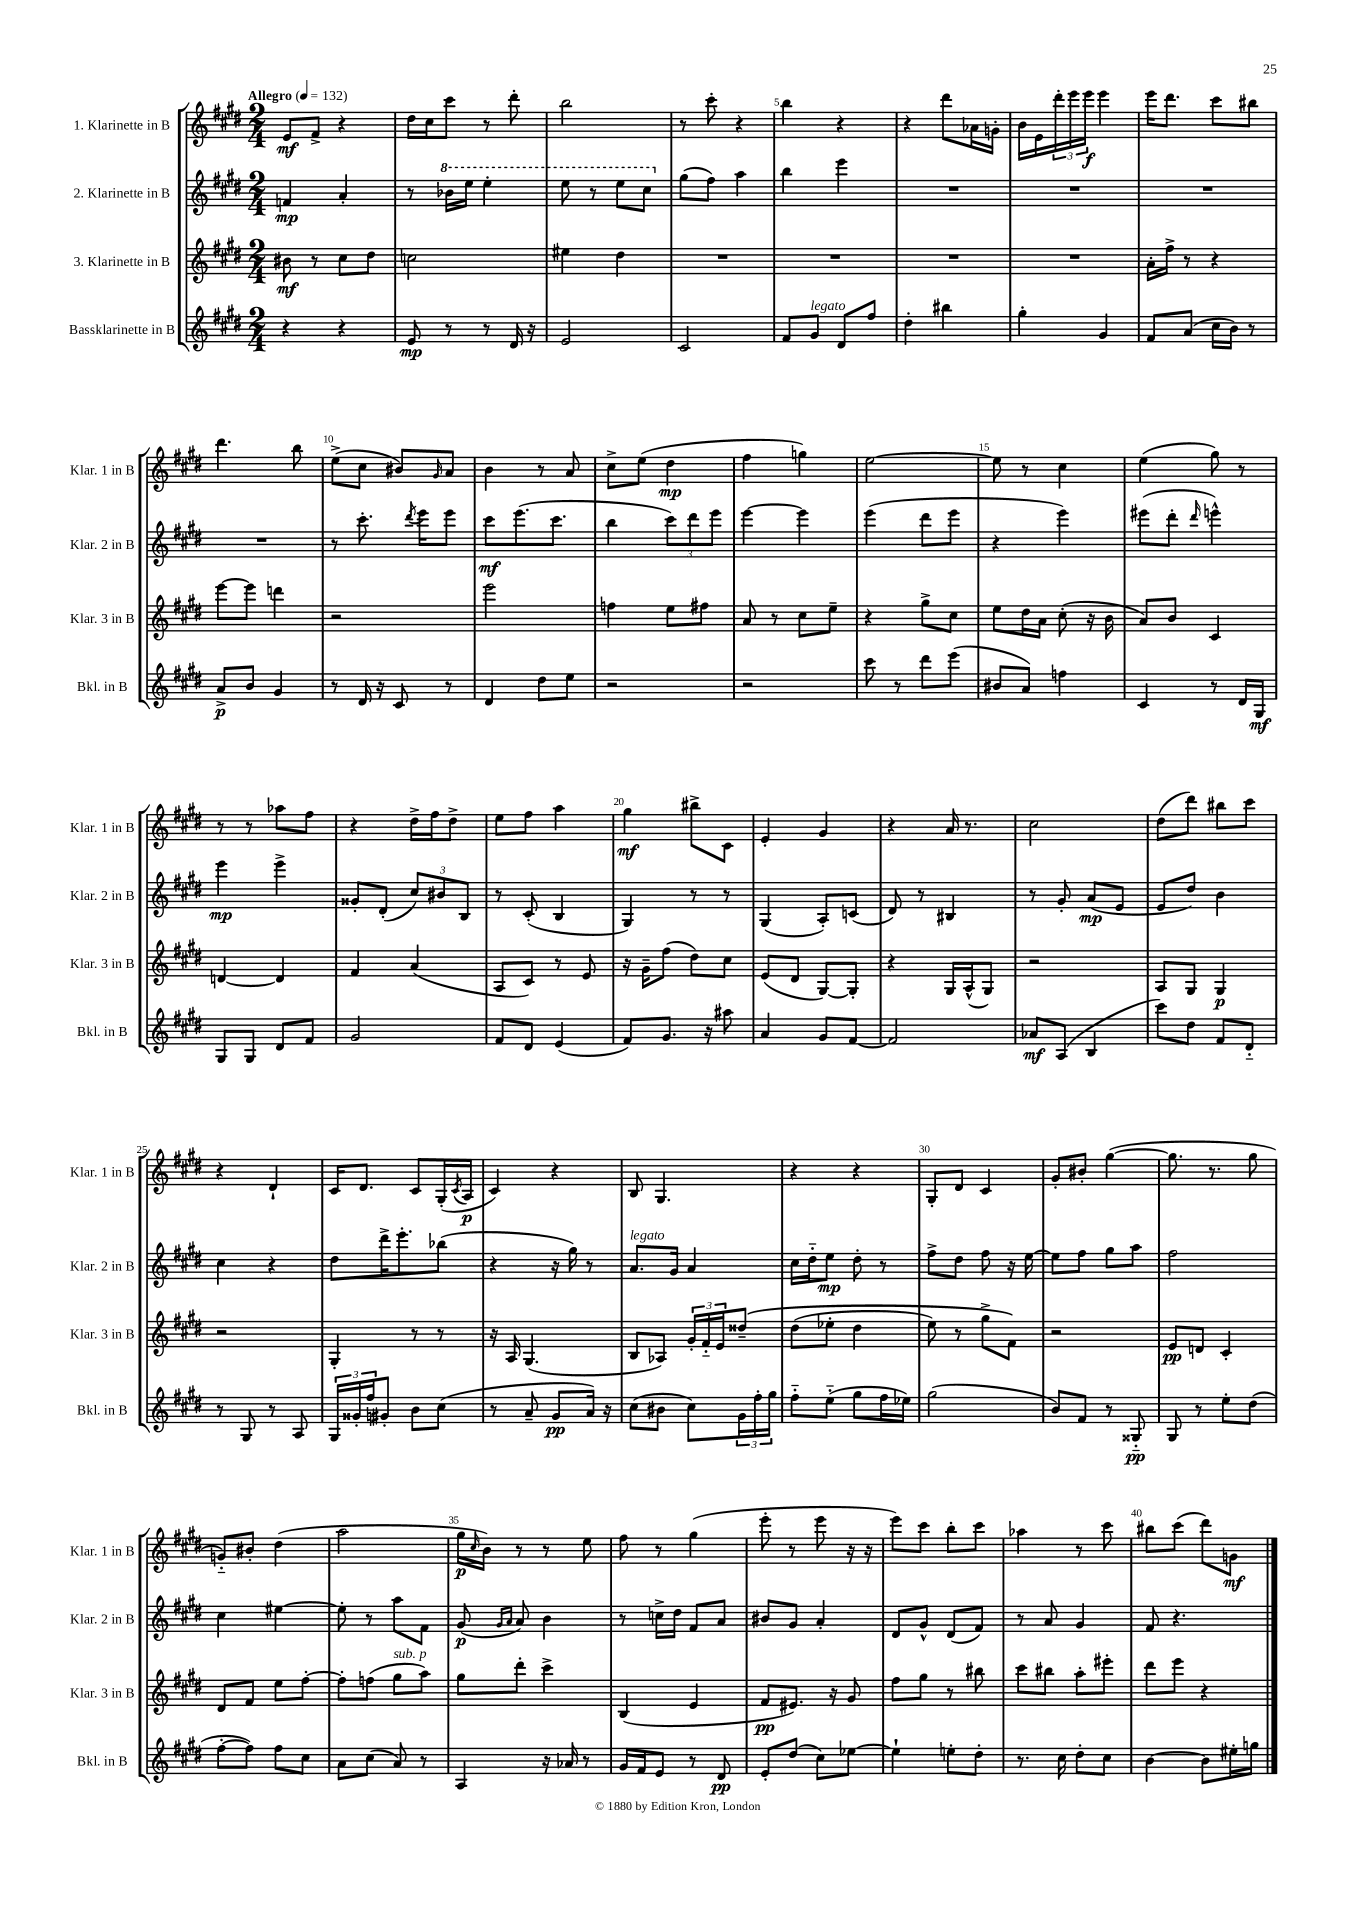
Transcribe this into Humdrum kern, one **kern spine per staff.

**kern	**dynam	**kern	**dynam	**kern	**dynam	**kern	**dynam
*part4	*part4	*part3	*part3	*part2	*part2	*part1	*part1
*staff4	*staff4	*staff3	*staff3	*staff2	*staff2	*staff1	*staff1
*I"Bassklarinette in B	*	*I"3. Klarinette in B	*	*I"2. Klarinette in B	*	*I"1. Klarinette in B	*
*I'Bkl. in B	*	*I'Klar. 3 in B	*	*I'Klar. 2 in B	*	*I'Klar. 1 in B	*
*clefG2	*	*clefG2	*	*clefG2	*	*clefG2	*
*k[f#c#g#d#]	*	*k[f#c#g#d#]	*	*k[f#c#g#d#]	*	*k[f#c#g#d#]	*
*M2/4	*	*M2/4	*	*M2/4	*	*M2/4	*
*MM132	*	*MM132	*	*MM132	*	*MM132	*
=1	=1	=1	=1	=1	=1	=1	=1
!	!	!	!	!	!	!LO:TX:a:B:t=Allegro	!
4r	.	8b#X\	mf	4fn/	mp	8e/L	mf
.	.	8r	.	.	.	8f#^/J	.
4r	.	8cc#\L	.	4a'/	.	4r	.
.	.	8dd#\J	.	.	.	.	.
=2	=2	=2	=2	=2	=2	=2	=2
8e/	mp	2ccn\	.	8r	.	16dd#\LL	.
.	.	.	.	.	.	16cc#\J	.
*	*	*	*	*8va	*	*	*
8r	.	.	.	16bb-X\LL	.	8ccc#\J	.
.	.	.	.	16eee\JJ	.	.	.
8r	.	.	.	4eee'\	.	8r	.
16d#/	.	.	.	.	.	8ddd#'\	.
16r	.	.	.	.	.	.	.
=3	=3	=3	=3	=3	=3	=3	=3
2e/	.	4ee#X\	.	8eee\	.	2bb\	.
.	.	.	.	8r	.	.	.
.	.	4dd#\	.	8eee\L	.	.	.
.	.	.	.	8ccc#\J	.	.	.
=4	=4	=4	=4	=4	=4	=4	=4
*	*	*	*	*X8va	*	*	*
2c#/	.	2r	.	(8gg#\L	.	8r	.
.	.	.	.	8ff#\J)	.	8ccc#'\	.
.	.	.	.	4aa\	.	4r	.
=5	=5	=5	=5	=5	=5	=5	=5
8f#/L	.	2r	.	4bb\	.	4bb\	.
!LO:TX:a:i:t=legato	!	!	!	!	!	!	!
8g#/J	.	.	.	.	.	.	.
8d#/L	.	.	.	4eee\	.	4r	.
8ff#/J	.	.	.	.	.	.	.
=6	=6	=6	=6	=6	=6	=6	=6
4dd#'\	.	2r	.	2r	.	4r	.
4bb#X\	.	.	.	.	.	8ddd#\L	.
.	.	.	.	.	.	16a-X\L	.
.	.	.	.	.	.	16gn'\JJ	.
=7	=7	=7	=7	=7	=7	=7	=7
4gg#'\	.	2r	.	2r	.	16b\LL	.
.	.	.	.	.	.	16e\	.
.	.	.	.	.	.	24ddd#'\	.
.	.	.	.	.	.	24eee\	.
.	.	.	.	.	.	24eee\JJ	f
4g#/	.	.	.	.	.	4eee\	.
=8	=8	=8	=8	=8	=8	=8	=8
8f#/L	.	16a'\LL	.	2r	.	16eee\KL	.
.	.	16ff#^\JJ	.	.	.	8.ddd#\J	.
(8a/J	.	8r	.	.	.	.	.
16cc#\LL	.	4r	.	.	.	8ccc#\L	.
16b\JJ)	.	.	.	.	.	.	.
8r	.	.	.	.	.	8bb#X\J	.
!!LO:LB:g=z
=9	=9	=9	=9	=9	=9	=9	=9
8a^/L	p	[8eee\L	.	2r	.	4.ddd#\	.
8b/J	.	8eee\J]	.	.	.	.	.
4g#/	.	4dddn\	.	.	.	.	.
.	.	.	.	.	.	8bb\	.
=10	=10	=10	=10	=10	=10	=10	=10
8r	.	2r	.	8r	.	(8ee^\L	.
16d#/	.	.	.	8.ccc#'\	.	8cc#\J	.
16r	.	.	.	.	.	.	.
8c#/	.	.	.	.	.	8b#X/L)	.
.	.	.	.	8qddd#/	.	.	.
.	.	.	.	16eee\KL	.	.	.
.	.	.	.	.	.	16qqg#/	.
8r	.	.	.	8eee\J	.	8a/J	.
=11	=11	=11	=11	=11	=11	=11	=11
4d#/	.	2eee\	.	8ccc#\L	mf	4b\	.
.	.	.	.	(8.eee\	.	.	.
8dd#\L	.	.	.	.	.	8r	.
.	.	.	.	8.ccc#\J	.	.	.
8ee\J	.	.	.	.	.	8a/	.
=12	=12	=12	=12	=12	=12	=12	=12
2r	.	4ffn\	.	4bb\	.	8cc#^\L	.
.	.	.	.	.	.	(8ee\J	.
.	.	8ee\L	.	12ccc#\L)	.	4dd#\	mp
.	.	.	.	12ddd#\	.	.	.
.	.	8ff#X\J	.	.	.	.	.
.	.	.	.	12eee\J	.	.	.
=13	=13	=13	=13	=13	=13	=13	=13
2r	.	8a/	.	[4eee\	.	4ff#\	.
.	.	8r	.	.	.	.	.
.	.	8cc#\L	.	4eee\]	.	4ggn\)	.
.	.	8ee~\J	.	.	.	.	.
=14	=14	=14	=14	=14	=14	=14	=14
8ccc#\	.	4r	.	(4eee\	.	[2ee\	.
8r	.	.	.	.	.	.	.
8ddd#\L	.	8gg#^\L	.	8ddd#\L	.	.	.
(8eee\J	.	8cc#\J	.	8eee\J	.	.	.
=15	=15	=15	=15	=15	=15	=15	=15
8b#X/L	.	8ee\L	.	4r	.	8ee\]	.
8a/J)	.	16dd#\L	.	.	.	8r	.
.	.	16a\JJ	.	.	.	.	.
4ffn\	.	(8cc#'\	.	4eee\)	.	4cc#\	.
.	.	16r	.	.	.	.	.
.	.	16b\	.	.	.	.	.
=16	=16	=16	=16	=16	=16	=16	=16
4c#/	.	8a/L)	.	(8eee#X\L	.	(4ee\	.
.	.	8b/J	.	8ddd#'\J	.	.	.
.	.	.	.	16qqddd#/	.	.	.
8r	.	4c#/	.	4eeen^^\)	.	8gg#\)	.
16d#/LL	.	.	.	.	.	8r	.
16G#/JJ	mf	.	.	.	.	.	.
!!LO:LB:g=z
=17	=17	=17	=17	=17	=17	=17	=17
8G#/L	.	[4dn/	.	4eee\	mp	8r	.
8G#/J	.	.	.	.	.	8r	.
8d#/L	.	4d/]	.	4eee^\	.	8aa-X\L	.
8f#/J	.	.	.	.	.	8ff#\J	.
=18	=18	=18	=18	=18	=18	=18	=18
2g#/	.	4f#/	.	8g##X'/L	.	4r	.
.	.	.	.	(8d#'/J	.	.	.
.	.	(4a/	.	12cc#/L)	.	16dd#^\LL	.
.	.	.	.	.	.	16ff#\J	.
.	.	.	.	12b#X/	.	.	.
.	.	.	.	.	.	8dd#^\J	.
.	.	.	.	12B/J	.	.	.
=19	=19	=19	=19	=19	=19	=19	=19
8f#/L	.	8A/L	.	8r	.	8ee\L	.
8d#/J	.	8c#/J)	.	(8c#'/	.	8ff#\J	.
(4e/	.	8r	.	4B/	.	4aa\	.
.	.	8e/	.	.	.	.	.
=20	=20	=20	=20	=20	=20	=20	=20
8f#/L)	.	16r	.	4G#/)	.	4gg#\	mf
.	.	16g#~\KL	.	.	.	.	.
8.g#/J	.	(8ff#\J	.	.	.	.	.
.	.	8dd#\L)	.	8r	.	8bb#X^\L	.
16r	.	.	.	.	.	.	.
8aa#X\	.	8cc#\J	.	8r	.	8c#\J	.
=21	=21	=21	=21	=21	=21	=21	=21
4a/	.	(8e/L	.	(4G#/	.	4e'/	.
.	.	8d#/J	.	.	.	.	.
8g#/L	.	[8G#/L)	.	8A'/L)	.	4g#/	.
[8f#/J	.	8G#'/J]	.	(8cn/J	.	.	.
=22	=22	=22	=22	=22	=22	=22	=22
2f#/]	.	4r	.	8d#/)	.	4r	.
.	.	.	.	8r	.	.	.
.	.	16G#/LL	.	4B#X/	.	16a/	.
.	.	(16A^^/J	.	.	.	8.r	.
.	.	8G#/J)	.	.	.	.	.
=23	=23	=23	=23	=23	=23	=23	=23
8a-X/L	mf	2r	.	8r	.	2cc#\	.
(8A/J	.	.	.	8g#'/	.	.	.
4B/	.	.	.	(8a/L	mp	.	.
.	.	.	.	8e/J	.	.	.
=24	=24	=24	=24	=24	=24	=24	=24
8ccc#\L)	.	8A/L	.	8e/L	.	(8dd#\L	.
8dd#\J	.	8G#/J	.	8dd#/J)	.	8ddd#\J)	.
8f#/L	.	4G#/	p	4b\	.	8bb#X\L	.
8d#/J	.	.	.	.	.	8ccc#\J	.
!!LO:LB:g=z
=25	=25	=25	=25	=25	=25	=25	=25
8r	.	2r	.	4cc#\	.	4r	.
8G#/	.	.	.	.	.	.	.
8r	.	.	.	4r	.	4d#`/	.
8A/	.	.	.	.	.	.	.
=26	=26	=26	=26	=26	=26	=26	=26
24G#/LL	.	4G#'/	.	8dd#\L	.	16c#/KL	.
24g##X'/	.	.	.	.	.	.	.
.	.	.	.	.	.	8.d#/J	.
24ff#/J	.	.	.	.	.	.	.
8g#X'/J	.	.	.	16ddd#^\K	.	.	.
.	.	.	.	8.eee'\	.	.	.
8b\L	.	8r	.	.	.	8c#/L	.
(8cc#\J	.	8r	.	(8bb-X\J	.	(16G#'/L	.
.	.	.	.	.	.	8qc#/	.
.	.	.	.	.	.	16A/JJ	p
=27	=27	=27	=27	=27	=27	=27	=27
8r	.	16r	.	4r	.	4c#/)	.
.	.	16A/	.	.	.	.	.
8a~/	.	(4.G#/	.	.	.	.	.
8g#/L	pp	.	.	16r	.	4r	.
.	.	.	.	16gg#\)	.	.	.
16a/Jk)	.	.	.	8r	.	.	.
16r	.	.	.	.	.	.	.
=28	=28	=28	=28	=28	=28	=28	=28
!	!	!	!	!LO:TX:a:i:t=legato	!	!	!
(8cc#\L	.	8B/L	.	8.a/L	.	8B/	.
8b#X\J	.	8A-X/J)	.	.	.	4.G#/	.
.	.	.	.	16g#/Jk	.	.	.
8cc#\L)	.	24g#'/LL	.	4a/	.	.	.
.	.	24f#/	.	.	.	.	.
.	.	24e/J	.	.	.	.	.
24g#\L	.	(8dd##X~/J	.	.	.	.	.
24ff#'\	.	.	.	.	.	.	.
24gg#\JJ	.	.	.	.	.	.	.
=29	=29	=29	=29	=29	=29	=29	=29
8ff#\L	.	(8dd#\L	.	16cc#\LL	.	4r	.
.	.	.	.	16dd#\J	.	.	.
(8ee\J	.	8ee-X'\J	.	8ee\J	mp	.	.
8gg#\L	.	4dd#\	.	8dd#'\	.	4r	.
16ff#\L	.	.	.	8r	.	.	.
16ee-X\JJ)	.	.	.	.	.	.	.
=30	=30	=30	=30	=30	=30	=30	=30
(2gg#\	.	8ee\)	.	8ff#^\L	.	8G#'/L	.
.	.	8r	.	8dd#\J	.	8d#/J	.
.	.	8gg#^\L	.	8ff#\	.	4c#/	.
.	.	8f#\J)	.	16r	.	.	.
.	.	.	.	[16ee\	.	.	.
=31	=31	=31	=31	=31	=31	=31	=31
8b/L)	.	2r	.	8ee\L]	.	8g#'/L	.
8f#/J	.	.	.	8ff#\J	.	8b#X'/J	.
8r	.	.	.	8gg#\L	.	([4gg#\	.
8G##X/	pp	.	.	8aa\J	.	.	.
=32	=32	=32	=32	=32	=32	=32	=32
8G#/	.	8e/L	pp	2ff#\	.	8.gg#\]	.
8r	.	8dn/J	.	.	.	.	.
.	.	.	.	.	.	8.r	.
8ee'\L	.	4c#'/	.	.	.	.	.
(8dd#\J	.	.	.	.	.	8gg#\	.
!!LO:LB:g=z
=33	=33	=33	=33	=33	=33	=33	=33
[8ff#'\L	.	8d#/L	.	4cc#\	.	8gn/L)	.
8ff#\J])	.	8f#/J	.	.	.	8b#X'/J	.
8ff#\L	.	8ee\L	.	[4ee#X\	.	(4dd#\	.
8cc#\J	.	[8ff#'\J	.	.	.	.	.
=34	=34	=34	=34	=34	=34	=34	=34
8a\L	.	8ff#'\L]	.	8ee#'\]	.	2aa\	.
(8cc#\J	.	(8ffn\J	.	8r	.	.	.
!	!	!LO:TX:a:i:t=sub. p	!	!	!	!	!
8a/)	.	8gg#\L	.	8aa\L	.	.	.
8r	.	8aa\J)	.	8f#\J	.	.	.
=35	=35	=35	=35	=35	=35	=35	=35
4A/	.	8gg#\L	.	(8g#/	p	16gg#\LL	p
.	.	.	.	.	.	16qqcc#/	.
.	.	.	.	.	.	16b\JJ)	.
.	.	.	.	16qqg#/LL	.	.	.
.	.	.	.	16qqa/JJ	.	.	.
.	.	8ddd#'\J	.	8a/)	.	8r	.
16r	.	4ccc#^\	.	4b\	.	8r	.
16a-X/	.	.	.	.	.	.	.
8r	.	.	.	.	.	8ee\	.
=36	=36	=36	=36	=36	=36	=36	=36
16g#/LL	.	(4B/	.	8r	.	8ff#\	.
16f#/J	.	.	.	.	.	.	.
8e/J	.	.	.	16ccn^\LL	.	8r	.
.	.	.	.	16dd#\JJ	.	.	.
8r	.	4e/	.	8f#/L	.	(4gg#\	.
8d#/	pp	.	.	8a/J	.	.	.
=37	=37	=37	=37	=37	=37	=37	=37
8e'/L	.	8f#/L	pp	8b#X/L	.	8eee'\	.
(8dd#/J	.	8.e#X/J)	.	8g#/J	.	8r	.
8cc#\L)	.	.	.	4a'/	.	8eee\	.
.	.	16r	.	.	.	.	.
[8ee-X\J	.	8g#/	.	.	.	16r	.
.	.	.	.	.	.	16r	.
=38	=38	=38	=38	=38	=38	=38	=38
4ee-`\]	.	8ff#\L	.	8d#/L	.	8eee\L)	.
.	.	8gg#\J	.	8g#^^/J	.	8ccc#\J	.
8een'\L	.	8r	.	(8d#/L	.	8bb'\L	.
8dd#'\J	.	8bb#X\	.	8f#/J)	.	8ccc#\J	.
=39	=39	=39	=39	=39	=39	=39	=39
8.r	.	8ccc#\L	.	8r	.	4aa-X\	.
.	.	8bb#X\J	.	8a/	.	.	.
16cc#\	.	.	.	.	.	.	.
8dd#'\L	.	8aa'\L	.	4g#/	.	8r	.
8cc#\J	.	8eee#X'\J	.	.	.	8ccc#\	.
=40	=40	=40	=40	=40	=40	=40	=40
[4b\	.	8ddd#\L	.	8f#/	.	8bb#X\L	.
.	.	8eee\J	.	4.r	.	(8ccc#\J	.
8b\L]	.	4r	.	.	.	8ddd#\L)	.
16ee#X'\L	.	.	.	.	.	8gn\J	mf
16ggn\JJ	.	.	.	.	.	.	.
==	==	==	==	==	==	==	==
*-	*-	*-	*-	*-	*-	*-	*-
